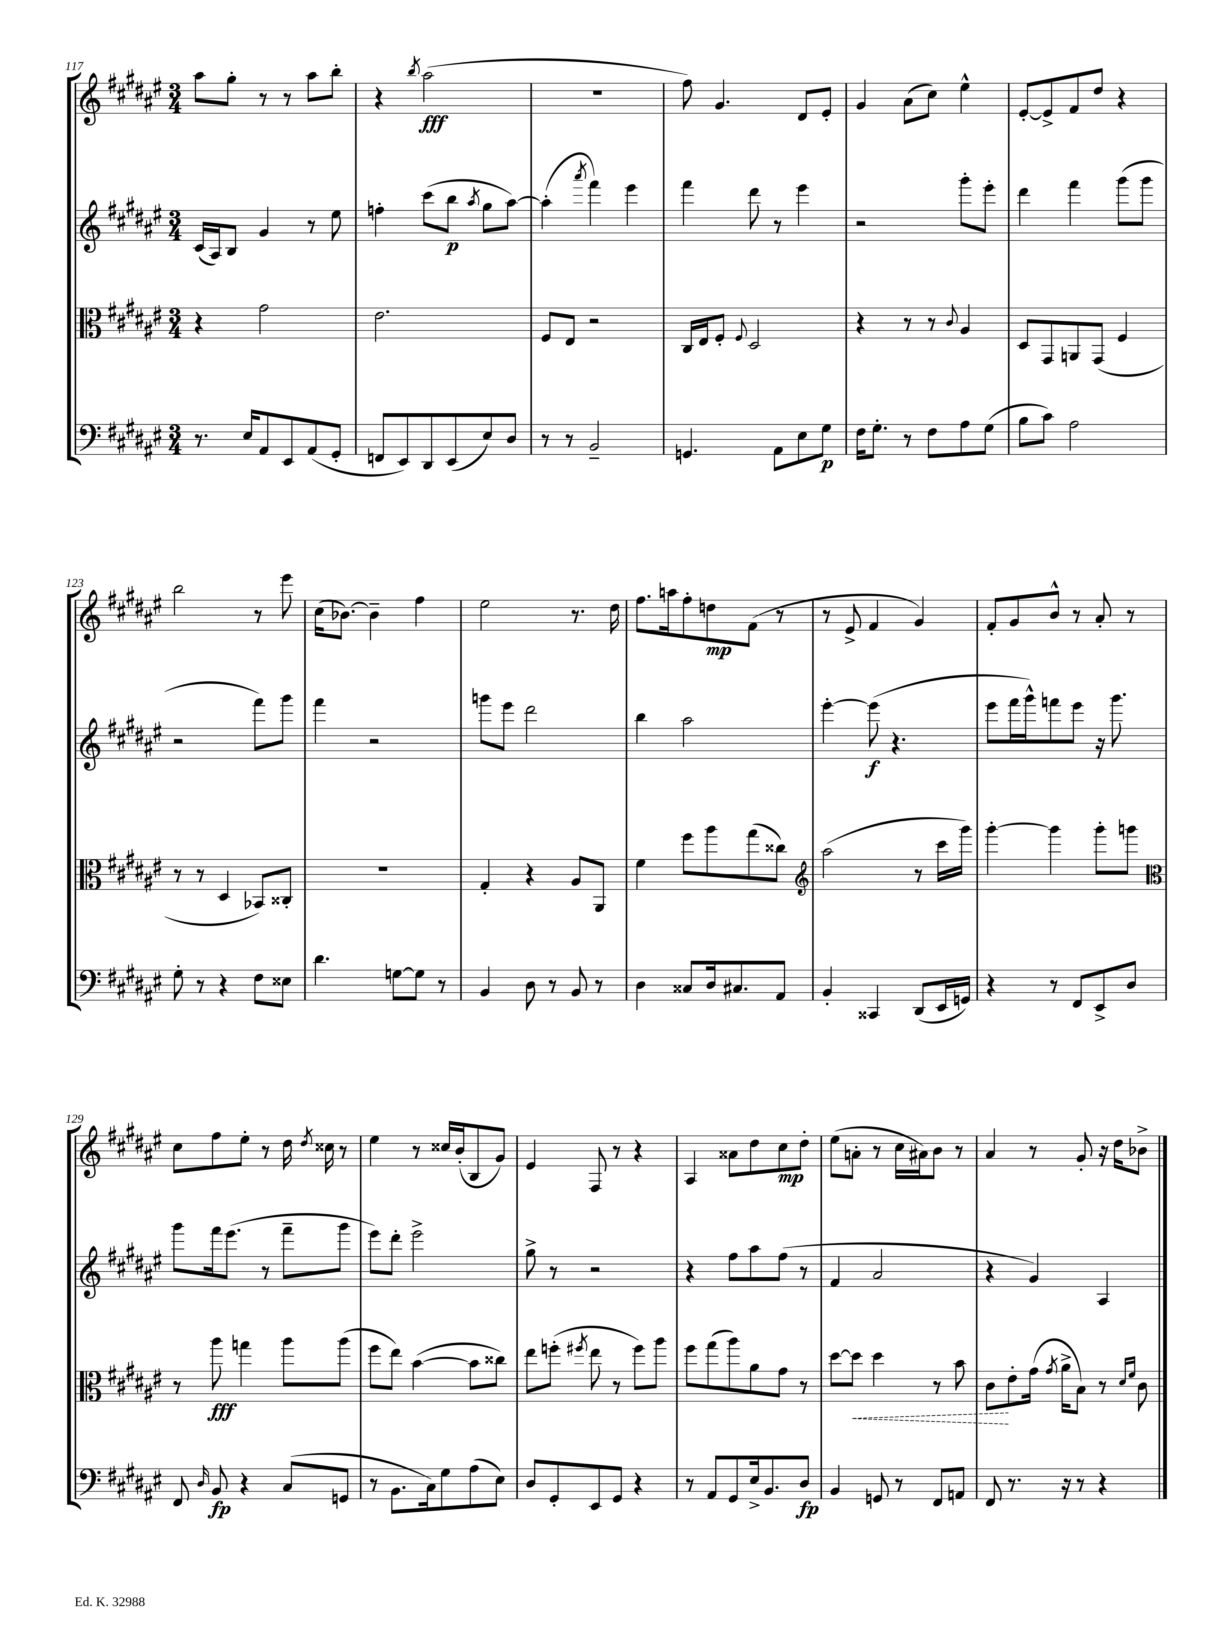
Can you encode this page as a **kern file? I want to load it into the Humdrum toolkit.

**kern	**dynam	**kern	**dynam	**kern	**dynam	**kern	**dynam
*part4	*part4	*part3	*part3	*part2	*part2	*part1	*part1
*staff4	*staff4	*staff3	*staff3	*staff2	*staff2	*staff1	*staff1
*clefF4	*	*clefC3	*	*clefG2	*	*clefG2	*
*k[f#c#g#d#a#e#]	*	*k[f#c#g#d#a#e#]	*	*k[f#c#g#d#a#e#]	*	*k[f#c#g#d#a#e#]	*
*M3/4	*	*M3/4	*	*M3/4	*	*M3/4	*
=117	=117	=117	=117	=117	=117	=117	=117
8.r	.	4r	.	(16c#/LL	.	8aa#\L	.
.	.	.	.	16A#/J)	.	.	.
.	.	.	.	8B/J	.	8gg#'\J	.
16E#/KL	.	.	.	.	.	.	.
8AA#/	.	2g#\	.	4g#/	.	8r	.
8EE#/	.	.	.	.	.	8r	.
(8AA#/	.	.	.	8r	.	8aa#\L	.
8GG#'/J	.	.	.	8ee#\	.	8bb'\J	.
=118	=118	=118	=118	=118	=118	=118	=118
8FFn/L	.	2.e#\	.	4ffn'\	.	4r	.
8EE#/)	.	.	.	.	.	.	.
.	.	.	.	.	.	8qbb/	.
8DD#/	.	.	.	(8ccc#\L	.	(2aa#\	fff
(8EE#/	.	.	.	8bb\J	p	.	.
.	.	.	.	8qaa#/	.	.	.
8E#/)	.	.	.	8gg#\L	.	.	.
8D#/J	.	.	.	[8aa#\J)	.	.	.
=119	=119	=119	=119	=119	=119	=119	=119
8r	.	8F#/L	.	(4aa#'\]	.	2.r	.
8r	.	8E#/J	.	.	.	.	.
.	.	.	.	8qaaa#/	.	.	.
2BB~/	.	2r	.	4fff#\)	.	.	.
.	.	.	.	4eee#\	.	.	.
=120	=120	=120	=120	=120	=120	=120	=120
4.GGn/	.	16C#/LL	.	4fff#\	.	8ff#\)	.
.	.	16E#/J	.	.	.	.	.
.	.	8F#'/J	.	.	.	4.g#/	.
.	.	8qqF#/	.	.	.	.	.
.	.	2D#/	.	8ddd#\	.	.	.
8AA#\L	.	.	.	8r	.	.	.
8E#\	.	.	.	4eee#\	.	8d#/L	.
8G#\J	p	.	.	.	.	8e#'/J	.
=121	=121	=121	=121	=121	=121	=121	=121
16F#\KL	.	4r	.	2r	.	4g#/	.
8.G#'\J	.	.	.	.	.	.	.
8r	.	8r	.	.	.	(8a#\L	.
8F#\L	.	8r	.	.	.	8cc#\J)	.
.	.	8qqc#/	.	.	.	.	.
8A#\	.	4A#/	.	8ggg#'\L	.	4ee#^^\	.
(8G#\J	.	.	.	8eee#'\J	.	.	.
=122	=122	=122	=122	=122	=122	=122	=122
8B\L	.	8D#/L	.	4ddd#\	.	[8e#'/L	.
8c#\J)	.	8GG#/	.	.	.	8e#^/]	.
2A#\	.	8AAn/	.	4fff#\	.	8f#/	.
.	.	(8GG#/J	.	.	.	8dd#/J	.
.	.	4F#/	.	(8ggg#\L	.	4r	.
.	.	.	.	8ggg#\J	.	.	.
!!LO:LB:g=z
=123	=123	=123	=123	=123	=123	=123	=123
8G#'\	.	8r	.	2r	.	2bb\	.
8r	.	8r	.	.	.	.	.
4r	.	4D#/	.	.	.	.	.
8F#\L	.	8BB-X/L)	.	8fff#\L)	.	8r	.
8E##X\J	.	8C##X'/J	.	8ggg#\J	.	8eee#\	.
=124	=124	=124	=124	=124	=124	=124	=124
4.d#\	.	2.r	.	4fff#\	.	(16cc#\KL	.
.	.	.	.	.	.	[8.b-X\J)	.
.	.	.	.	2r	.	4b-~\]	.
[8Gn\L	.	.	.	.	.	.	.
8G\J]	.	.	.	.	.	4ff#\	.
8r	.	.	.	.	.	.	.
=125	=125	=125	=125	=125	=125	=125	=125
4BB/	.	4G#'/	.	8gggn\L	.	2ee#\	.
.	.	.	.	8eee#\J	.	.	.
8D#\	.	4r	.	2ddd#\	.	.	.
8r	.	.	.	.	.	.	.
8BB/	.	8A#/L	.	.	.	8.r	.
8r	.	8AA#/J	.	.	.	.	.
.	.	.	.	.	.	16dd#\	.
=126	=126	=126	=126	=126	=126	=126	=126
4D#\	.	4f#\	.	4bb\	.	8.ff#\L	.
.	.	.	.	.	.	16aan\k	.
8C##X/L	.	8ff#\L	.	2aa#\	.	8ff#'\	.
16D#/k	.	8aa#\	.	.	.	8ddn\	mp
8.C#X/	.	.	.	.	.	.	.
.	.	(8gg#\	.	.	.	(8f#\J	.
8AA#/J	.	8cc##X\J)	.	.	.	8r	.
=127	=127	=127	=127	=127	=127	=127	=127
*	*	*clefG2	*	*	*	*	*
4BB'/	.	(2aa#\	.	[4eee#'\	.	8r	.
.	.	.	.	.	.	8e#^/	.
4CC##X/	.	.	.	(8eee#\]	f	4f#/	.
.	.	.	.	4.r	.	.	.
(8DD#/L	.	8r	.	.	.	4g#/)	.
16EE#/L	.	16ccc#\LL	.	.	.	.	.
16GGn/JJ)	.	16ggg#\JJ)	.	.	.	.	.
=128	=128	=128	=128	=128	=128	=128	=128
4r	.	[4ggg#'\	.	8eee#\L	.	8f#'/L	.
.	.	.	.	16fff#\L	.	8g#/	.
.	.	.	.	16ggg#^^\J)	.	.	.
8r	.	4ggg#\]	.	8fffn\	.	8b^^/J	.
8FF#/L	.	.	.	8eee#\J	.	8r	.
8EE#^/	.	8ggg#'\L	.	16r	.	8a#'/	.
.	.	.	.	8.ggg#\	.	.	.
8D#/J	.	8gggn\J	.	.	.	8r	.
!!LO:LB:g=z
=129	=129	=129	=129	=129	=129	=129	=129
*	*	*clefC3	*	*	*	*	*
8FF#/	.	8r	.	8ggg#\L	.	8cc#\L	.
16qqD#/	.	.	.	.	.	.	.
8BB/	fp	8aa#\	fff	16fff#\k	.	8ff#\	.
.	.	.	.	(8.eee#\J	.	.	.
4r	.	4ggn\	.	.	.	8ee#'\J	.
.	.	.	.	8r	.	8r	.
(8C#/L	.	8aa#\L	.	8fff#~\L	.	16dd#\	.
.	.	.	.	.	.	8qdd#/	.
.	.	.	.	.	.	16cc##X\	.
8GGn/J	.	(8aa#\J	.	8ggg#\J	.	8r	.
=130	=130	=130	=130	=130	=130	=130	=130
8r	.	8ff#\L	.	8eee#\L)	.	4ee#\	.
8.BB\L	.	8ee#\J)	.	8ddd#'\J	.	.	.
.	.	([4b\	.	2eee#^\	.	8r	.
16C#\k)	.	.	.	.	.	.	.
8G#\	.	.	.	.	.	16cc##X/LL	.
.	.	.	.	.	.	(16b'/J	.
(8A#\	.	8b\L]	.	.	.	8B/	.
8E#\J)	.	8cc##X\J)	.	.	.	8g#/J)	.
=131	=131	=131	=131	=131	=131	=131	=131
8D#/L	.	8ee#\L	.	8gg#^\	.	4e#/	.
8GG#'/	.	(8ffn'\J	.	8r	.	.	.
.	.	8qff#X/	.	.	.	.	.
8EE#/	.	8ee#\	.	2r	.	8F#/	.
8GG#/J	.	8r	.	.	.	8r	.
4r	.	8ff#\L)	.	.	.	4r	.
.	.	8aa#\J	.	.	.	.	.
=132	=132	=132	=132	=132	=132	=132	=132
8r	.	8ff#\L	.	4r	.	4A#/	.
8AA#/L	.	(8gg#\	.	.	.	.	.
8GG#/	.	8aa#\)	.	8ff#\L	.	8a##X\L	.
16E#^/k	.	8a#\	.	8aa#\	.	8dd#\	.
8.BB/	.	.	.	.	.	.	.
.	.	8g#\J	.	(8ff#\J	.	8cc#\	mp
8D#/J	fp	8r	.	8r	.	8dd#'\J	.
=133	=133	=133	=133	=133	=133	=133	=133
4BB/	.	[8dd#\L	.	4f#/	.	(8ee#\L	.
!	!	!	!LO:HP:b	!	!	!	!
.	.	8dd#\J]	<	.	.	8an'\J	.
8GGn/	.	4dd#\	.	2a#/	.	8r	.
8r	.	.	.	.	.	16cc#\LL	.
.	.	.	.	.	.	16a#X\J)	.
8FF#/L	.	8r	.	.	.	8b\J	.
8AAn/J	.	8b\	.	.	.	8r	.
=134	=134	=134	=134	=134	=134	=134	=134
8FF#/	.	8c#\L	.	4r	.	4a#/	.
8.r	.	8e#'\	[	.	.	.	.
.	.	(16g#\Jk	.	4g#/)	.	8r	.
.	.	8qg#/	.	.	.	.	.
16r	.	16a#^\KL	.	.	.	.	.
8r	.	8B\J)	.	.	.	8g#'/	.
4r	.	8r	.	4A#/	.	16r	.
.	.	.	.	.	.	16dd#\KL	.
.	.	16qqd#/LL	.	.	.	.	.
.	.	16qqf#/JJ	.	.	.	.	.
.	.	8c#\	.	.	.	8b-X^\J	.
==	==	==	==	==	==	==	==
*-	*-	*-	*-	*-	*-	*-	*-
